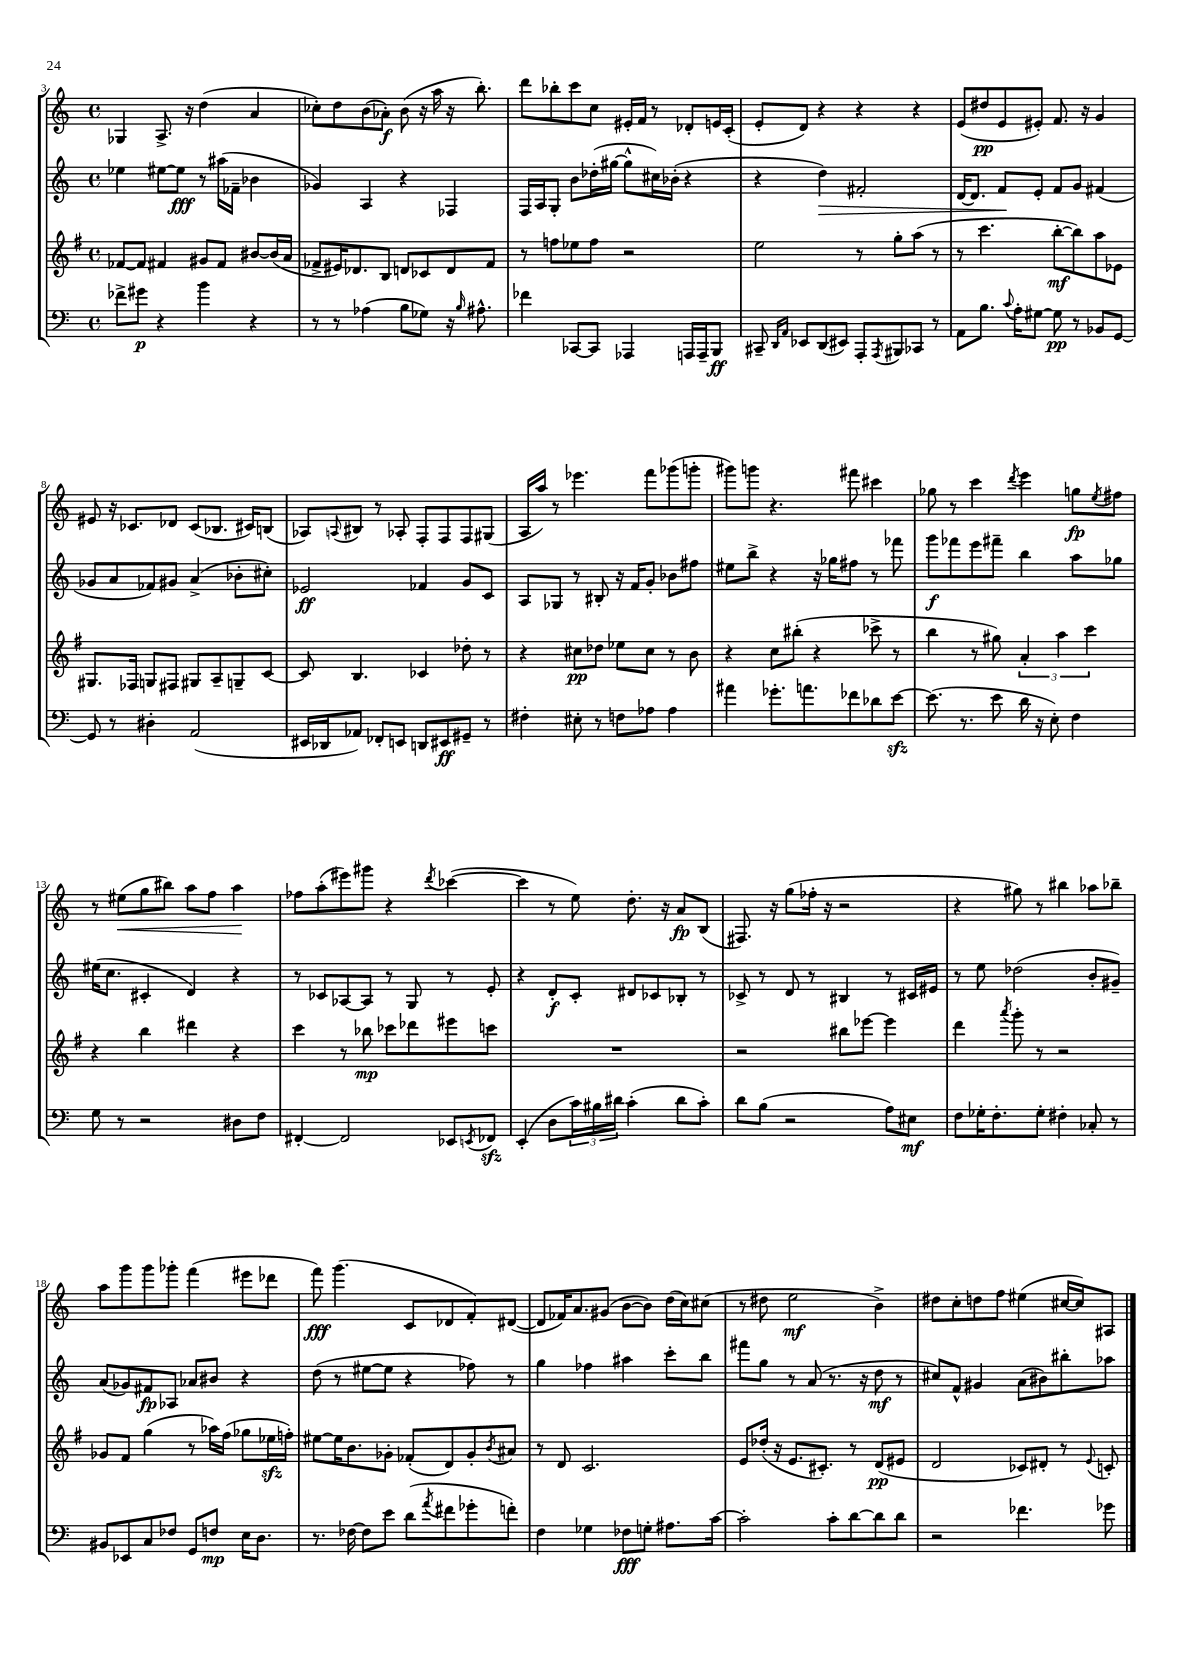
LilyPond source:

<<
\new StaffGroup <<
\new Staff = "s0" {
    \clef treble \key c \major \defaultTimeSignature \time 4/4
    ges4 a8.-> r16 d''4( a'4 |
    ces''8-.) d''8 b'8( aes'8-.\f) b'8( r16 a''16 r16 b''8.-.) |
    d'''8 bes''8-. c'''8 c''8 eis'16-. f'16 r8 des'8-. e'16 c'16-.( |
    e'8-. d'8) r4 r4 r4 |
    e'8( dis''8\pp e'8 eis'8-.) f'8. r16 g'4 |
    eis'8 r16 ces'8. des'8 ces'8( bes8. cis'16) b8( |
    aes8) \appoggiatura { a8 } bis8 r8 aes8-. f8-. f8 f8 gis8( |
    a16 a''16) r8 ees'''4. f'''8 ges'''8( g'''8-. |
    gis'''8) g'''8 r4. fis'''8 cis'''4 |
    ges''8 r8 c'''4 \acciaccatura { d'''8 } e'''4 g''8\fp \acciaccatura { e''8 } fis''8 |
    r8 eis''8\<( g''8 bis''8) a''8 f''8 a''4\! |
    fes''8 a''8-.( eis'''8) gis'''8 r4 \acciaccatura { d'''8 } ces'''4~( |
    ces'''4 r8 e''8) d''8.-. r16 a'8\fp b8( |
    fis8.) r16 g''8( fes''16-. r16 r2 |
    r4 gis''8) r8 bis''4 aes''8 bes''8-- |
    a''8 g'''8 g'''8 ges'''8-. f'''4( eis'''8 des'''8 |
    f'''8\fff) g'''4.( c'8 des'8 f'8-.) dis'8~( |
    dis'8 fes'16) a'8. gis'8( b'8~ b'8) d''16( c''16) cis''8( |
    r8 dis''8 e''2\mf b'4->) |
    dis''8 c''8-. d''8 f''8 eis''4( cis''16~ cis''16) ais8 \bar "|." |
}
\new Staff = "s1" {
    \clef treble \key c \major \defaultTimeSignature \time 4/4
    ees''4 eis''8~ eis''8\fff r8 ais''16( fes'16-- bes'4 |
    ges'4) a4 r4 fes4 |
    f16 a16 g8-. b'8 des''16-.( gis''16~ gis''8-^ cis''16) bes'16-.( r4 |
    r4 d''4\>) fis'2-. |
    d'16~ d'8. f'8\! e'8-. f'8 g'8 fis'4( |
    ges'8 a'8 fes'8) gis'8 a'4->( bes'8-. cis''8-.) |
    ees'2\ff fes'4 g'8 c'8 |
    a8 ges8 r8 bis8-. r16 f'16 g'8-. bes'8 fis''8 |
    eis''8 b''8-> r4 r16 ges''16 fis''8 r8 fes'''8 |
    g'''8\f fes'''8 e'''8 fis'''8-- b''4 a''8 ges''8 |
    eis''16( c''8. cis'4-. d'4) r4 |
    r8 ces'8 aes8~ aes8 r8 g8 r8 e'8-. |
    r4 d'8-.\f c'8-. dis'8 ces'8 bes8-. r8 |
    ces'8-> r8 d'8 r8 bis4 r8 cis'16 eis'16 |
    r8 e''8 des''2( b'8-. gis'8--) |
    a'8( ges'8) fis'8\fp aes8 aes'8 bis'8 r4 |
    d''8( r8 eis''8~ eis''8 r4 fes''8) r8 |
    g''4 fes''4 ais''4 c'''8-. b''8 |
    fis'''8 g''8 r8 a'8( r8. r16 d''8\mf r8 |
    cis''8) f'8-^ gis'4 a'8( bis'8) bis''8-. aes''8 \bar "|." |
}
\new Staff = "s2" {
    \clef treble \key g \major \defaultTimeSignature \time 4/4
    fes'8~ fes'8 fis'4 gis'8 fis'8 bis'8~ bis'16( a'16 |
    fes'8-> eis'16) des'8. b8 d'8 ces'8 d'8 fes'8 |
    r8 f''8 ees''8 f''8 r2 |
    e''2 r8 g''8-. a''8( r8 |
    r8 c'''4. b''8~-.\mf b''8) a''8 ees'8 |
    gis8. fes16 g8 fis8 gis8 a8-- g8-- c'8~ |
    c'8 b4. ces'4 des''8-. r8 |
    r4 cis''8\pp des''8 ees''8 cis''8 r8 b'8 |
    r4 c''8 bis''8-.( r4 ces'''8-> r8 |
    b''4 r8 gis''8) \tuplet 3/2 { a'4-. a''4 c'''4 } |
    r4 b''4 dis'''4 r4 |
    c'''4 r8 bes''8\mp ces'''8 des'''8 eis'''8 c'''8 |
    R1 |
    r2 bis''8 ees'''8~ ees'''4 |
    d'''4 \acciaccatura { a'''8 } g'''8-. r8 r2 |
    ges'8 fis'8 g''4( r8 aes''16) fis''16( ges''8 ees''16\sfz f''16-.) |
    eis''8~ eis''16 b'8. ges'8-. fes'8-.( d'8) ges'8-. \acciaccatura { b'8 } ais'8 |
    r8 d'8 c'2. |
    e'8 des''16-.( r16 e'8. cis'8.-.) r8 d'8\pp( eis'8 |
    d'2 ces'8) dis'8-. r8 \appoggiatura { e'8 } c'8-. \bar "|." |
}
\new Staff = "s3" {
    \clef bass \key c \major \defaultTimeSignature \time 4/4
    fes'8-> gis'8\p r4 b'4 r4 |
    r8 r8 aes4( b8 ges8) r16 \grace { b16 } ais8.-^ |
    fes'4 ces,8~ ces,8 aes,,4 a,,16 a,,16-- b,,8\ff |
    cis,8-- \grace { d,16 a,16 } ees,8 d,8( eis,8) a,,8-. \acciaccatura { a,,8 } bis,,8 ces,8 r8 |
    a,8 b8. \appoggiatura { c'8 } a16-. gis8~ gis8\pp r8 bes,8 g,8~ |
    g,8 r8 dis4-. a,2( |
    eis,16 des,16 aes,8) fes,8-. e,8 d,8 eis,8\ff gis,8-- r8 |
    fis4-. eis8-. r8 f8 aes8 aes4 |
    ais'4 ges'8.-. a'8. fes'8 des'8 e'8~\sfz |
    e'8.( r8. e'8 d'16 r16 e8-.) f4 |
    g8 r8 r2 dis8 f8 |
    fis,4~-. fis,2 ees,8 \acciaccatura { e,8 } fes,8\sfz |
    e,4-.( d8 \tuplet 3/2 { c'16) bis16 dis'16 } c'4-.( dis'8 c'8-.) |
    d'8 b8( r2 a8) eis8\mf |
    f8 ges16-. f8.-. ges8-. fis4-. ces8-. r8 |
    bis,8 ees,8 c8 fes8 g,8 f8\mp e16 d8. |
    r8. fes16~ fes8 e'8 d'8( \acciaccatura { a'8 } fis'8 ges'8-. f'8-.) |
    f4 ges4 fes8\fff g8-. ais8. c'16~ |
    c'2-. c'8-. d'8~ d'8 d'8 |
    r2 fes'4. ges'8 \bar "|." |
}
>>
>>
\layout { \context { \Score currentBarNumber = #3 } }
